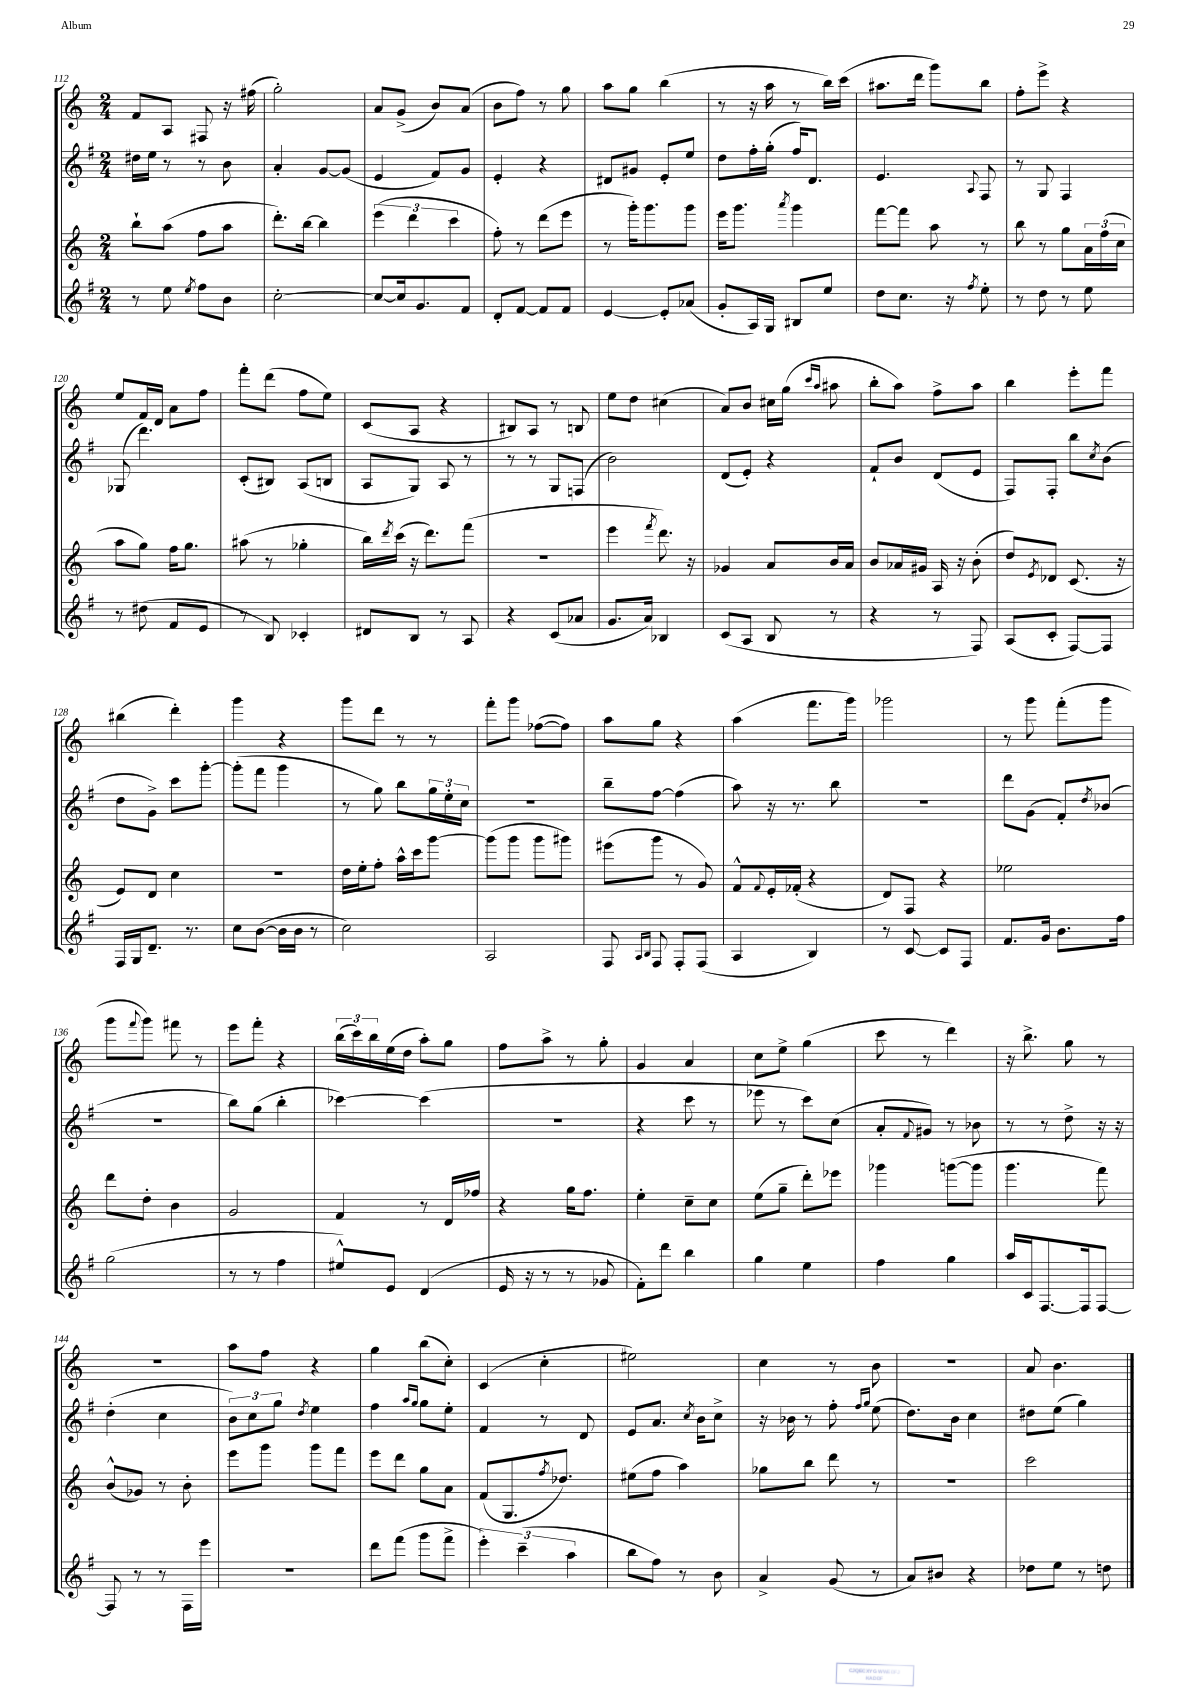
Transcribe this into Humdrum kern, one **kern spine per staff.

**kern	**kern	**kern	**kern
*staff4	*staff3	*staff2	*staff1
*clefG2	*clefG2	*clefG2	*clefG2
*k[f#]	*k[]	*k[f#]	*k[]
*M2/4	*M2/4	*M2/4	*M2/4
8r	8bb`	16dd#	8f
.	.	16ee	.
8ee	(8aa	8r	8A
8qee	.	.	.
8ff#	8ff	8r	8F#
8b	8aa	8b	16r
.	.	.	(16ff#
=	=	=	=
[2cc'	8.ddd')	4a'	2gg')
.	[16bb	.	.
.	4bb]	[8g	.
.	.	(8g]	.
=	=	=	=
8cc_	(6eee	4e	8a
16cc]	.	.	(8g^
.	6ddd	.	.
8.g	.	.	.
.	.	8f#)	8b)
.	6ccc	.	.
8f#	.	8g	(8a
=	=	=	=
8d'	8ff')	4e'	8b
[8f#	8r	.	8ff)
8f#]	(8ddd	4r	8r
8f#	8eee	.	8gg
=	=	=	=
[4e	8r	8d#	8aa
.	16ggg')	8g#	8gg
.	8.ggg	.	.
8e']	.	8e'	(4bb
(8a-	8ggg	8ee	.
=	=	=	=
8g'	16eee	8dd	8r
.	8.ggg	.	.
16A)	.	16ff#'	16r
16G	.	(16gg'	16aa
.	8qaaa	.	.
8B#	4ggg	16ff#)	8r
.	.	8.d	.
8ee	.	.	16bb)
.	.	.	(16ccc
=	=	=	=
8dd	[8fff	4.e	8.aa#
8.cc	8fff]	.	.
.	.	.	16ddd
.	8aa	.	8ggg)
16r	.	.	.
8qff#	.	8qqA	.
8ee'	8r	8F#	8bb
=	=	=	=
8r	8bb	8r	8ff'
8dd	8r	8G	8eee^
8r	8gg	4F#	4r
8ee	24a	.	.
.	(24ff	.	.
.	24cc	.	.
=	=	=	=
8r	8aa	(8G-	8ee
(8dd#	8gg)	4.ddd)	16f
.	.	.	16d
8f#	16ff	.	8a
.	8.gg	.	.
8e	.	.	8ff
=	=	=	=
8r	(8aa#	(8c'	8fff'
8B)	8r	8B#)	(8ddd
4c-'	4gg-'	(8A	8ff
.	.	8B	8ee)
=	=	=	=
8d#	16bb)	8A	(8c
.	8qddd	.	.
.	(16ccc	.	.
8B	16r	8G)	8A
.	8.ddd)	.	.
8r	.	8A	4r
8A	(8fff	8r	.
=	=	=	=
4r	2r	8r	8B#)
.	.	8r	8A
(8c	.	8G	8r
8a-	.	(8F	8B
=	=	=	=
8.g	4eee	2b)	8ee
.	.	.	8dd
16a)	.	.	.
.	8qfff	.	.
4B-	8.ddd)	.	(4cc#
.	16r	.	.
=	=	=	=
(8c	4g-	(8d	8a)
8A	.	8e')	8b
8B	8a	4r	16cc#
.	.	.	(16gg
.	.	.	16qqccc
.	.	.	16qqaa
8r	16b	.	8aa#
.	16a	.	.
=	=	=	=
4r	8b	8f#`	8bb'
.	16a-	8b	8aa)
.	16g#	.	.
8r	16A	(8d	8ff^
.	16r	.	.
8F#)	(8b'	8e	8aa
=	=	=	=
(8A	8dd)	8F#)	4bb
.	8qe	.	.
8c'	8d-	8F#'	.
[8F#)	(8.c	8bb	8eee'
.	.	8qcc	.
8F#]	.	(8b	8fff
.	16r	.	.
=	=	=	=
16F#	8e)	8dd	(4bb#
16G	.	.	.
8.d~	8d	8g^)	.
.	4cc	8ccc	4ddd')
8.r	.	.	.
.	.	[8ggg'	.
=	=	=	=
8cc	2r	(8ggg']	4ggg
([8b	.	8fff#	.
16b]	.	4ggg	4r
16b	.	.	.
8r	.	.	.
=	=	=	=
2cc)	16dd	8r	8ggg
.	16ee'	.	.
.	8ff'	8gg)	8ddd
.	16aa^^	8bb	8r
.	16ccc	.	.
.	[8ggg	24gg	8r
.	.	24ee'	.
.	.	24cc	.
=	=	=	=
2A	(8ggg]	2r	8fff'
.	8ggg	.	8ggg
.	8ggg	.	([8ff-
.	8ggg#)	.	8ff-])
=	=	=	=
8F#	(8eee#	8bb~	8aa
16qqA	.	.	.
16qqB	.	.	.
8F#	8ggg	[8ff#	8gg
8F#'	8r	(4ff#]	4r
(8F#	8g)	.	.
=	=	=	=
4A	8f^^	8aa)	(4aa
.	8qqf	.	.
.	16e'	16r	.
.	(16f-'	8.r	.
4B)	4r	.	8.fff
.	.	8bb	.
.	.	.	16ggg)
=	=	=	=
8r	8d)	2r	2ggg-
[8c	8F	.	.
8c]	4r	.	.
8F#	.	.	.
=	=	=	=
8.f#	2ee-	8ddd	8r
.	.	(8g	8ggg
16g	.	.	.
8.b	.	8f#')	(8fff'
.	.	8qdd	.
.	.	(8b-	8ggg
16ff#	.	.	.
=	=	=	=
(2gg	8ddd	2r	8ggg
.	.	.	8qqfff
.	8dd'	.	8ggg)
.	4b	.	8fff#
.	.	.	8r
=	=	=	=
8r	2g	8bb)	8eee
8r	.	(8gg	8fff'
4ff#	.	4bb'	4r
=	=	=	=
8ee#^^)	4f	[4ccc-)	(24bb
.	.	.	24ccc)
.	.	.	24bb
8e	.	.	(16ee
.	.	.	16dd
(4d	8r	(4ccc-]	8aa')
.	16d	.	8gg
.	16ff-	.	.
=	=	=	=
16e	4r	2r	8ff
16r	.	.	.
8r	.	.	8aa^
8r	16gg	.	8r
.	8.ff	.	.
8g-	.	.	8gg'
=	=	=	=
8f#')	4ee'	4r	4g
8ddd	.	.	.
4bb	8cc~	8ccc	4a
.	8cc	8r	.
=	=	=	=
4gg	(8ee	8eee-	8cc
.	8gg~	8r	8ee^
4ee	8ddd')	8ccc)	(4gg
.	8eee-	(8cc	.
=	=	=	=
4ff#	4ggg-	8a'	8ccc
.	.	8qqf#	.
.	.	8g#)	8r
4gg	([8ggg	8r	4ddd)
.	8ggg]	8b-	.
=	=	=	=
16aa	4.ggg	8r	16r
16c	.	.	8.bb^
[8.F#	.	8r	.
.	.	8dd^	8gg
16F#]	.	.	.
[8F#	8fff)	16r	8r
.	.	16r	.
=	=	=	=
8F#]	(8b^^	(4dd'	2r
8r	8g-)	.	.
8r	8r	4cc	.
16F#	8b'	.	.
16eee	.	.	.
=	=	=	=
2r	8eee	12b)	8aa
.	.	12cc	.
.	8ggg	.	8ff
.	.	12gg	.
.	.	8qdd	.
.	8ggg	4ee	4r
.	8fff	.	.
=	=	=	=
8ddd	8eee	4ff#	4gg
(8fff#	8ddd	.	.
.	.	16qqaa	.
.	.	16qqgg	.
8ggg	8gg	8gg	(8bb
8fff#^	8a	8ee'	8cc')
=	=	=	=
6eee')	(8f	4f#	(4c
.	8.G	.	.
(6ccc~	.	.	.
.	.	8r	4cc'
.	8qff	.	.
.	8.dd-)	.	.
6aa	.	.	.
.	.	8d	.
=	=	=	=
8bb	(8ee#	8e	2ee#)
8ff#)	8ff	8.a	.
8r	4aa)	.	.
.	.	8qcc	.
.	.	16b	.
8b	.	8cc^	.
=	=	=	=
4a^	8gg-	16r	4cc
.	.	16b-	.
.	8bb	8r	.
(8g	8ddd	8ff#'	8r
.	.	16qqff#	.
.	.	16qqgg	.
8r	8r	(8ee	8b
=	=	=	=
8a)	2r	8.dd)	2r
8b#	.	.	.
.	.	16b	.
4r	.	4cc	.
=	=	=	=
8dd-	2ccc	8dd#	8a
8ee	.	(8ee	4.b
8r	.	4gg)	.
8dd	.	.	.
==	==	==	==
*-	*-	*-	*-
